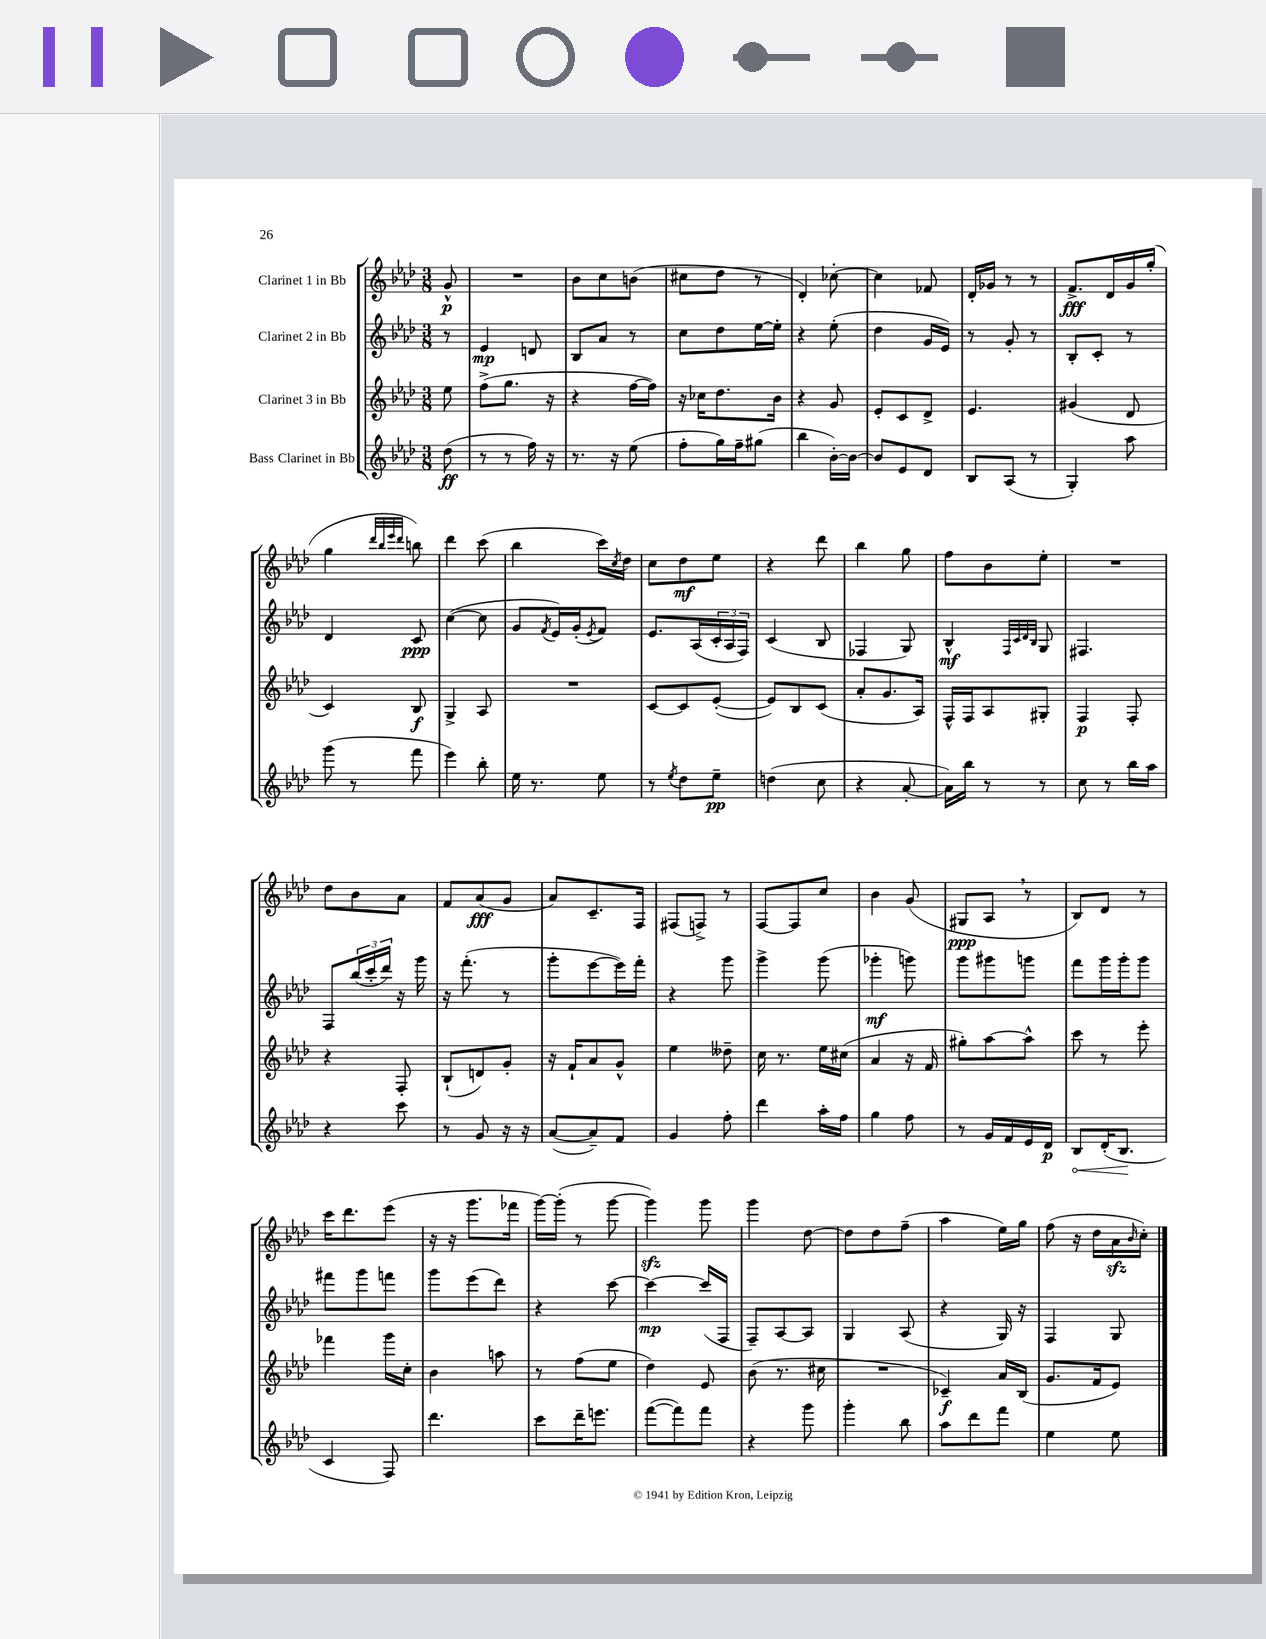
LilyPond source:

<<
\new StaffGroup <<
\new Staff = "s0" \with { instrumentName = "Clarinet 1 in Bb" } {
    \clef treble \key aes \major \numericTimeSignature \time 3/8 \partial 8
    g'8-^\p |
    R4. |
    bes'8 c''8 b'8( |
    cis''8 des''8 r8 |
    des'4-.) ces''8~-. |
    ces''4 fes'8 |
    des'16-. ges'16 r8 r8 |
    f'8.->\fff des'16 g'16 g''16-.( |
    g''4 \grace { des'''32 bes''32 ees'''32 des'''32 } b''8) |
    des'''4 c'''8( |
    bes''4 c'''16) \acciaccatura { c''8 } des''16 |
    c''8 des''8\mf ees''8 |
    r4 des'''8 |
    bes''4 g''8 |
    f''8 bes'8 ees''8-. |
    R4. |
    des''8 bes'8 aes'8 |
    f'8 aes'8\fff( g'8 |
    aes'8) c'8.-- f16 |
    fis8( f8->) r8 |
    f8~ f8 c''8 |
    bes'4 g'8( |
    gis8\ppp aes8 \breathe r8 |
    bes8) des'8 r8 |
    c'''16 des'''8. ees'''8( |
    r16 r16 g'''8. fes'''16 |
    g'''16~) g'''16-.( r8 g'''8~ |
    g'''4\sfz) g'''8 |
    g'''4 des''8~ |
    des''8 des''8 f''8--( |
    aes''4 ees''16) g''16 |
    f''8( r16 des''16 aes'16\sfz \grace { bes'16 } c''16-.) \bar "|." |
}
\new Staff = "s1" \with { instrumentName = "Clarinet 2 in Bb" } {
    \clef treble \key aes \major \numericTimeSignature \time 3/8 \partial 8
    r8 |
    ees'4\mp d'8 |
    bes8 aes'8 r8 |
    c''8 des''8 ees''16~ ees''16-. |
    r4 ees''8-.( |
    des''4 g'16 ees'16) |
    r8 g'8-. r8 |
    bes8-. c'8-. r8 |
    des'4 c'8\ppp |
    c''4~( c''8 |
    g'8 \acciaccatura { f'8 } ees'16) g'16-.( \acciaccatura { ees'8 } f'8) |
    ees'8. aes16( \tuplet 3/2 { c'16-. aes16 f16) } |
    c'4( bes8 |
    fes4 g8) |
    bes4-^\mf \grace { f32 c'32 des'32 bes32 } g8 |
    fis4. |
    f8 \tuplet 3/2 { bes''16( c'''16-. des'''16) } r16 g'''16 |
    r16 f'''8.-.( r8 |
    g'''8-. ees'''8~ ees'''16) f'''16-. |
    r4 g'''8 |
    g'''4-> g'''8( |
    ges'''4-.\mf g'''8) |
    g'''8 gis'''8 g'''8 |
    f'''8 g'''16 g'''16-. g'''8 |
    fis'''8 g'''8 f'''8 |
    g'''8 ees'''8( des'''8) |
    r4 c'''8~ |
    c'''4~\mp c'''16( f16 |
    f8--) aes8~ aes8 |
    g4 aes8( |
    r4 g16) r16 |
    f4 g8 \bar "|." |
}
\new Staff = "s2" \with { instrumentName = "Clarinet 3 in Bb" } {
    \clef treble \key aes \major \numericTimeSignature \time 3/8 \partial 8
    ees''8 |
    f''8->( g''8. r16 |
    r4 f''16~ f''16) |
    r16 ces''16 des''8. bes'16 |
    r4 g'8 |
    ees'8-. c'8 des'8-> |
    ees'4. |
    gis'4( des'8 |
    c'4) bes8\f |
    g4-> aes8 |
    R4. |
    c'8~ c'8 ees'8~-.( |
    ees'8) bes8 c'8( |
    aes'8-. g'8. aes16) |
    f16-^ f16 aes8 gis8-. |
    f4\p f8-. |
    r4 f8-. |
    bes8-!( d'8) g'8-. |
    r16 f'16-! aes'8 g'8-^ |
    ees''4 deses''8-- |
    c''16 r8. ees''16 cis''16( |
    aes'4 r16 f'16 |
    gis''8-.) aes''8~ aes''8-^ |
    c'''8 r8 ees'''8-. |
    fes'''4 g'''16 c''16-. |
    bes'4 a''8 |
    r8 f''8( ees''8 |
    des''4) ees'8 |
    bes'8( r8. cis''16 |
    R4. |
    ces'4--\f) aes'16 bes16( |
    g'8. f'16 ees'8) \bar "|." |
}
\new Staff = "s3" \with { instrumentName = "Bass Clarinet in Bb" } {
    \clef treble \key aes \major \numericTimeSignature \time 3/8 \partial 8
    des''8\ff( |
    r8 r8 f''16) r16 |
    r8. r16 ees''8( |
    f''8-. g''16) f''16-- gis''8( |
    bes''4 bes'16~-.) bes'16~ |
    bes'8 ees'8 des'8 |
    bes8 aes8( r8 |
    g4-.) aes''8 |
    g'''8( r8 f'''8 |
    ees'''4) bes''8-. |
    ees''16 r8. ees''8 |
    r8 \acciaccatura { ees''8 } des''8 ees''8--\pp |
    d''4( c''8 |
    r4 aes'8~-. |
    aes'16) bes''16 r8 r8 |
    c''8 r8 bes''16 aes''16 |
    r4 c'''8 |
    r8 g'8 r16 r16 |
    aes'8~( aes'8--) f'8 |
    g'4 f''8-. |
    des'''4 aes''16-. f''16 |
    g''4 f''8 |
    r8 g'16 f'16 ees'16 des'16\p |
    \once \override Hairpin.circled-tip = ##t bes8\< des'16-.( bes8.\! |
    c'4 f8) |
    des'''4. |
    c'''8 des'''16-- e'''8. |
    f'''8~( f'''8) f'''8 |
    r4 g'''8 |
    g'''4-. bes''8 |
    aes''8 des'''8 f'''8 |
    ees''4 ees''8 \bar "|." |
}
>>
>>
\layout { \context { \Score \remove "Bar_number_engraver" } }
